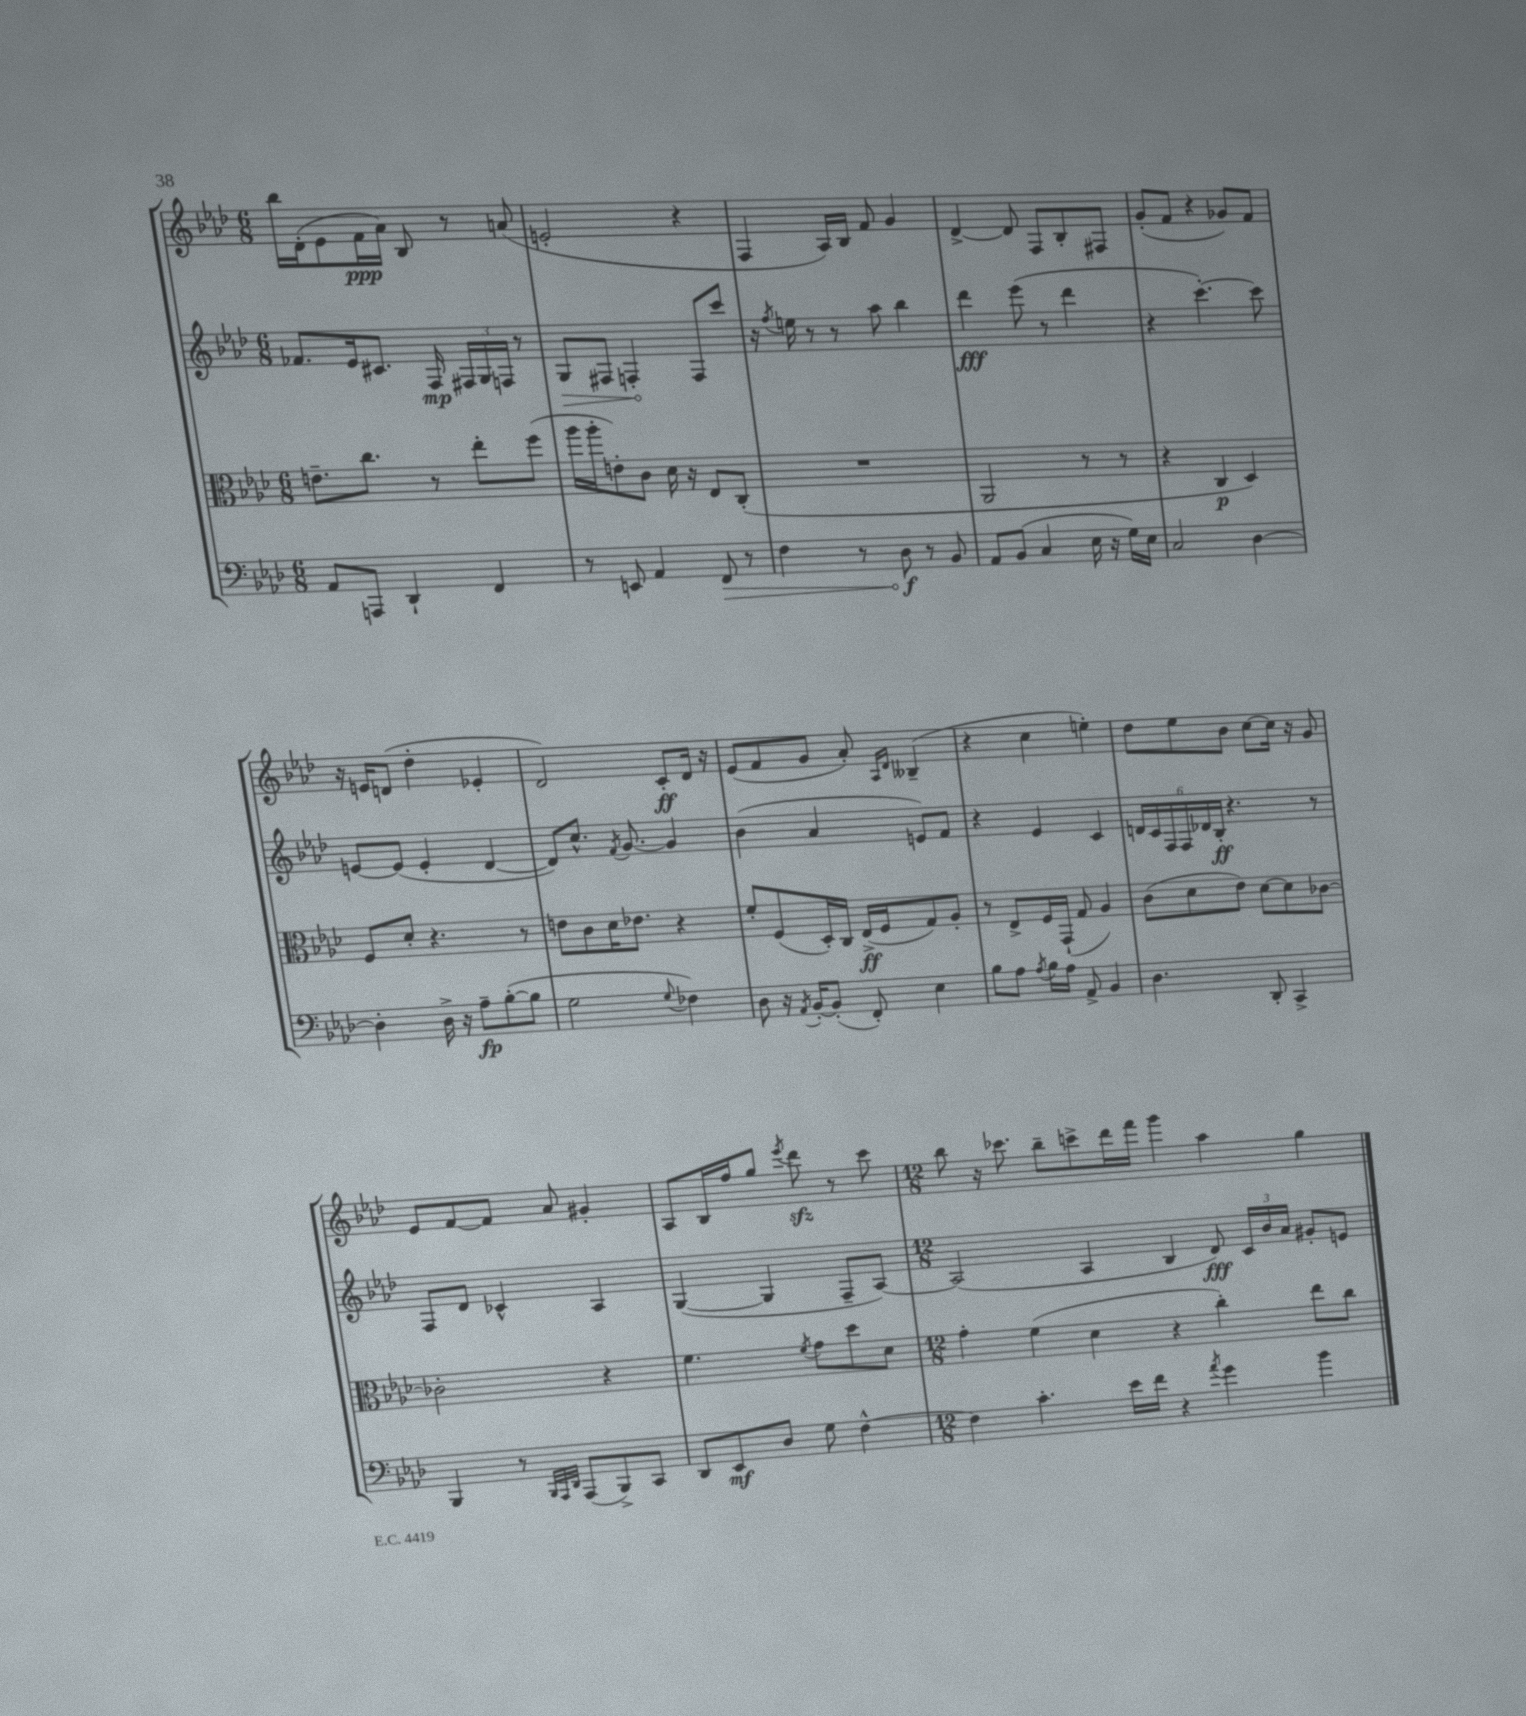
<<
\new StaffGroup <<
\new Staff = "s0" {
    \clef treble \key aes \major \numericTimeSignature \time 6/8
    \autoBeamOff bes''16[ des'16-.( ees'8 f'16\ppp aes'16]) bes8 r8 a'8( |
    e'2-. r4 |
    f4 aes16[) bes16] f'8 g'4 |
    des'4~-> des'8 f8[ bes8-. fis8] |
    g'8[-.( f'8] r4 ges'8[) f'8] |
    r16 e'16[ d'8]( des''4-. ees'4-. |
    des'2) c'8[-.\ff des'16] r16 |
    ees'8[( f'8 g'8] aes'8-.) \grace { aes16[ des'16] } beses4--( |
    r4 c''4 e''4-.) |
    des''8[ ees''8 bes'8] c''8[~ c''16] r16 g'8 |
    ees'8[ f'8~ f'8] aes'8 gis'4-. |
    aes8[ bes16 f''16 g''8] \acciaccatura { ees'''8 } des'''8\sfz r8 c'''8 |
    \numericTimeSignature \time 12/8 bes''8 r16 ces'''8. bes''8[-- c'''8-> des'''16 f'''16] g'''4 aes''4 g''4 \bar "|." |
}
\new Staff = "s1" {
    \clef treble \key aes \major \numericTimeSignature \time 6/8
    \autoBeamOff fes'8.[ ees'16 cis'8.] f16\mp \tuplet 3/2 { fis16[ g16 f16] } r8 |
    \once \override Hairpin.circled-tip = ##t g8[\> fis8] f4-.\! f8[ c'''8] |
    r16 \acciaccatura { f''8 } e''16 r8 r8 aes''8 bes''4 |
    des'''4\fff ees'''8( r8 des'''4 |
    r4 c'''4.~-.) c'''8 |
    e'8[~ e'8]( e'4-. des'4~ |
    des'8[) c''8.]-^ \acciaccatura { f'8 } g'8.~ g'4 |
    bes'4( aes'4 e'8[) f'8] |
    r4 ees'4 c'4 |
    \tuplet 6/4 { d'16[ c'16 f16 f16 des'16 bes16]-.\ff } r4. r8 |
    f8[ des'8] ces'4-^ aes4 |
    g4~( g4 f8[-- aes8]~) |
    \numericTimeSignature \time 12/8 aes2( aes4 bes4 des'8\fff) \tuplet 3/2 { c'16[ bes'16 aes'16] } gis'8[-. e'8] \bar "|." |
}
\new Staff = "s2" {
    \clef alto \key aes \major \numericTimeSignature \time 6/8
    \autoBeamOff e'8.[-- c''8.] r8 ees''8[-. f''8]( |
    aes''16[ aes''16-. e'8-.) c'8] des'16 r16 ees8[ c8]-.( |
    R2. |
    aes,2 r8 r8 |
    r4 c4\p des4) |
    f8[ des'8]-. r4. r8 |
    e'8[ c'8 des'16 ees'8.] r4 |
    f'8[-. f8( des16-.) c16] ees16[->\ff( f16 g8) aes8]-. |
    r8 ees8[-> f16 g,16]-!( g8 aes4) |
    c'8[( des'8 ees'8]) des'8[~ des'8 ces'8]~ |
    ces'2-. r4 |
    f'4. \acciaccatura { f'8 } g'8[ des''8 des'8] |
    \numericTimeSignature \time 12/8 g'4-. f'4( des'4 r4 c''4-.) ees''8[ c''8] \bar "|." |
}
\new Staff = "s3" {
    \clef bass \key aes \major \numericTimeSignature \time 6/8
    \autoBeamOff aes,8[ a,,8] des,4-! f,4 |
    r8 e,8 aes,4 \once \override Hairpin.circled-tip = ##t f,8\> r8 |
    f4 r8 des8\f\! r8 bes,8 |
    aes,8[ bes,8]( c4 ees16 r16 g16[) ees16] |
    c2 des4~ |
    des4-. des16-> r16 aes8[--\fp bes8~-.( bes8] |
    g2 \appoggiatura { g8 } fes4) |
    des8 r16 \acciaccatura { aes,8 } bes,16[~-. bes,8]-.( f,8-.) ees4 |
    bes8[ aes8] \acciaccatura { aes8 } bes16[ aes16] aes,8-> bes,4 |
    des4. des,8-. c,4-> |
    bes,,4 r8 \grace { bes,,32[ aes,,32 des,32] } aes,,8[( bes,,8->) c,8] |
    des,8[ ees,8\mf des8] g8 f4~-^ |
    \numericTimeSignature \time 12/8 f4 c'4.-. ees'16[ f'16] r4 \acciaccatura { aes'8 } g'4 bes'4 \bar "|." |
}
>>
>>
\layout { \context { \Score \remove "Bar_number_engraver" } }
